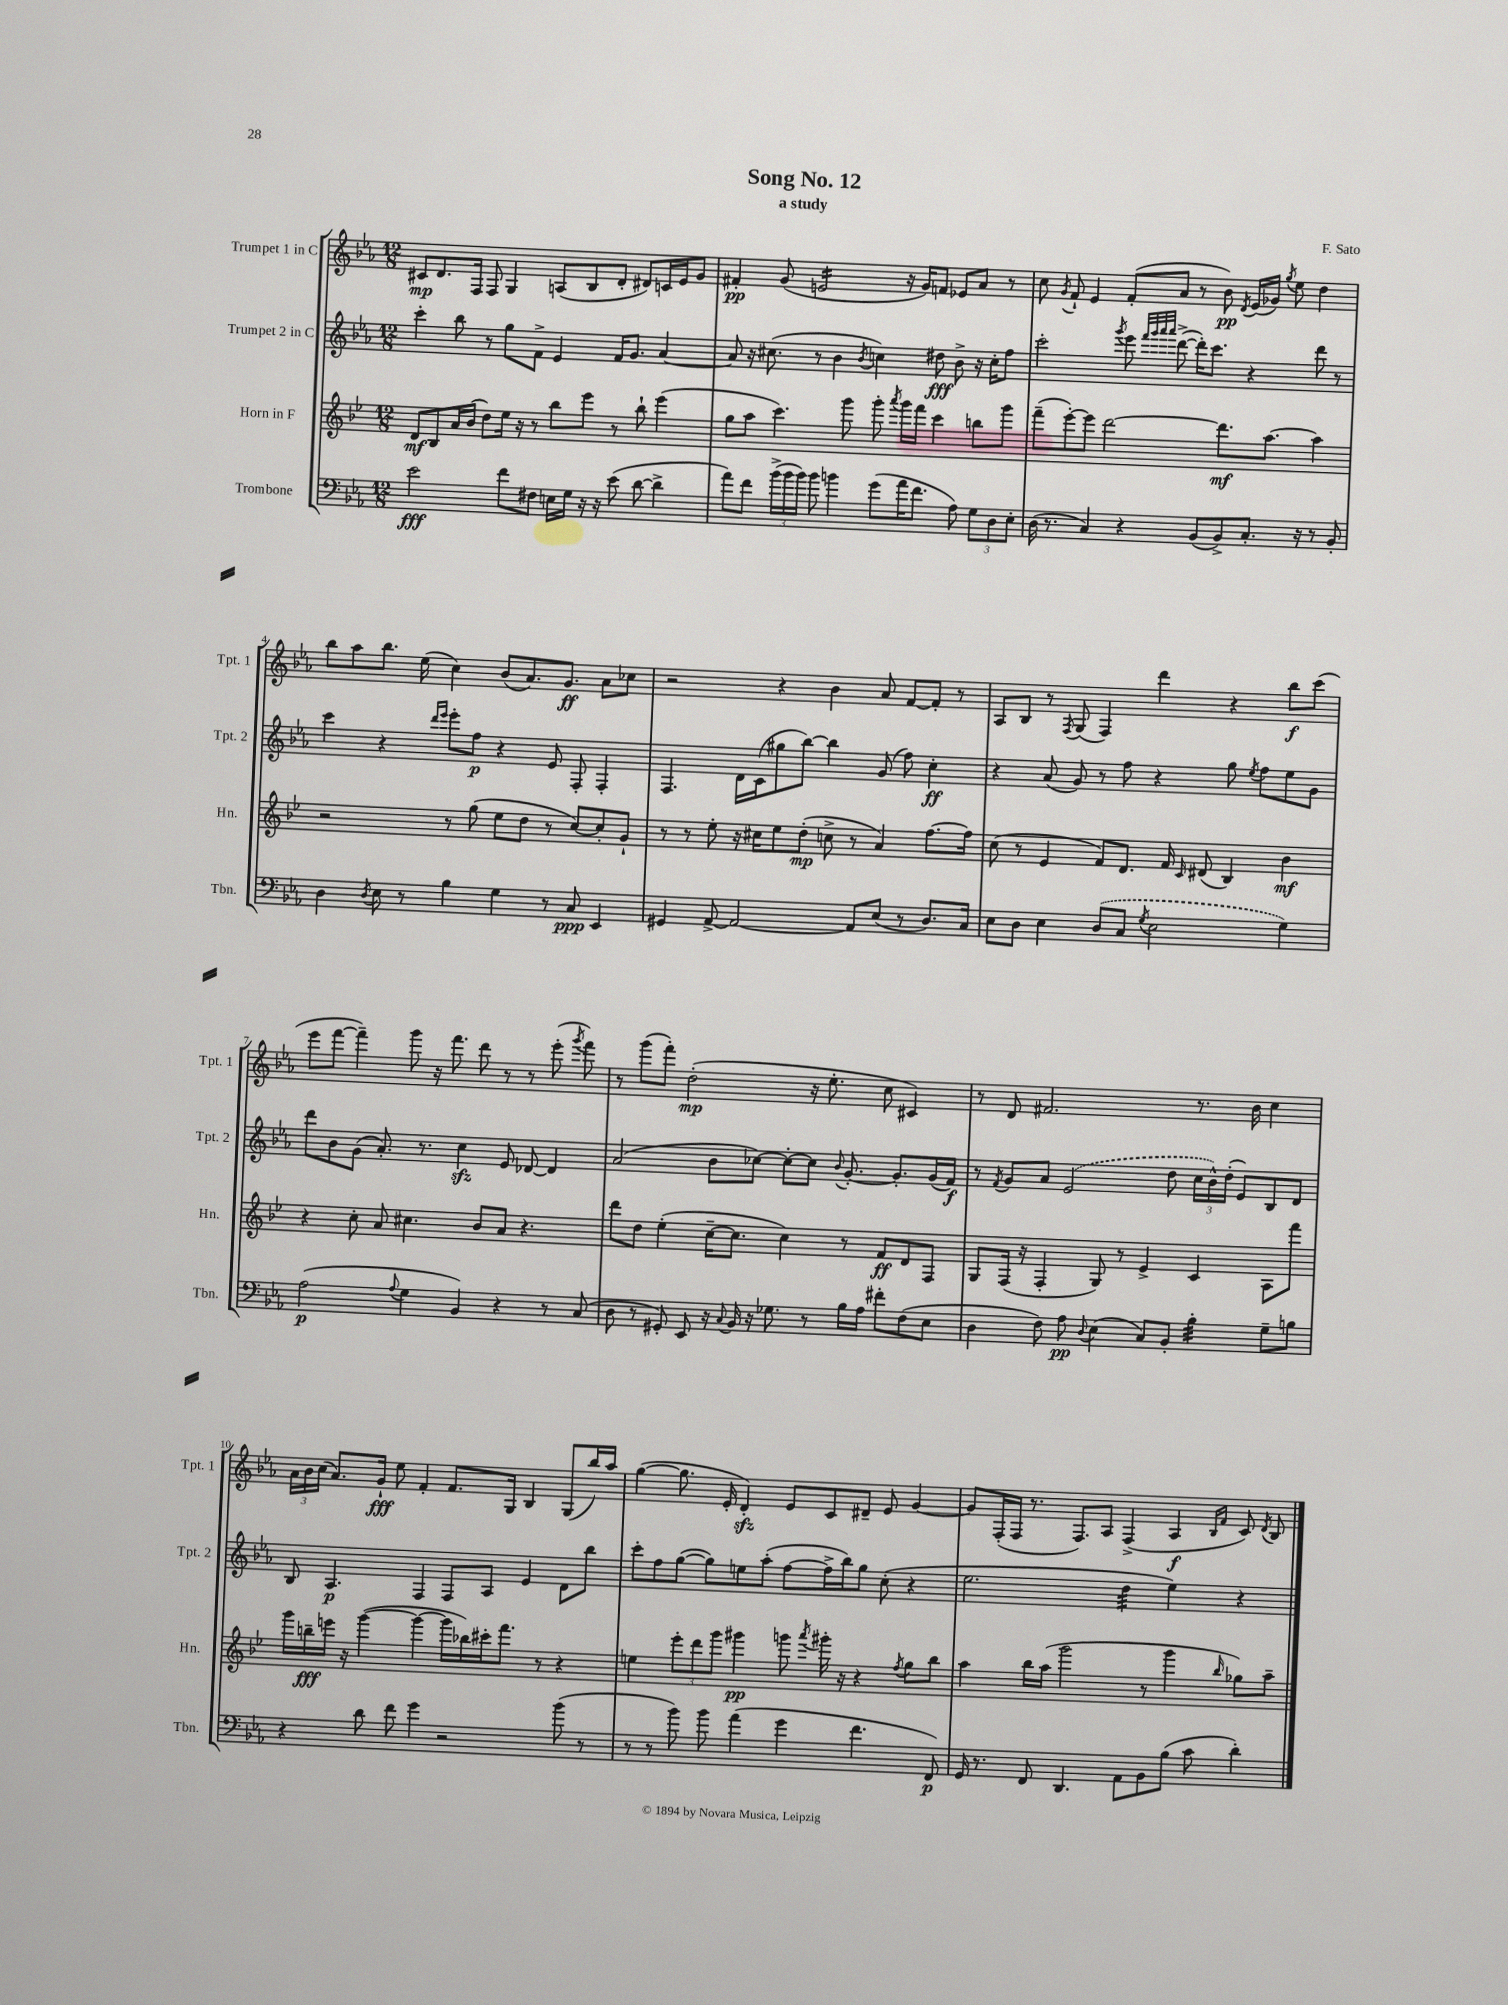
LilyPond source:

\header { title = "Song No. 12" composer = "F. Sato" subtitle = "a study" }
<<
\new StaffGroup <<
\new Staff = "s0" \with { instrumentName = "Trumpet 1 in C" shortInstrumentName = "Tpt. 1" } {
    \clef treble \key ees \major \numericTimeSignature \time 12/8
    \autoBeamOff cis'8[\mp d'8. f16] f8 g4 a8[( bes8 d'8]-. dis'8[) c'16 ees'16 g'8] |
    fis'4-.\pp g'8( e'2:16 r16 g'16[) f'8] ees'8[ aes'8] r8 |
    c''8 \acciaccatura { g'8 } f'8-! ees'4 f'8[-.( aes'8] r8 bes'8\pp) \acciaccatura { d'8 } ees'16[( ges'16]) \acciaccatura { g''8 } ees''8 d''4 |
    bes''8[ aes''8 bes''8.] ees''16( c''4) bes'8[( aes'8.) g'8.]\ff aes'8[ ces''8] |
    r2 r4 bes'4 aes'8 f'8[~ f'8]-. r8 |
    aes8[ bes8] r8 \acciaccatura { f8 } g8( f4) d'''4 r4 bes''8[\f c'''8]( |
    ees'''8[ f'''8]~ f'''4--) g'''8 r16 f'''8. d'''8 r8 r8 ees'''8-.( \acciaccatura { g'''8 } f'''8) |
    r8 g'''8[( f'''8]-.) d''2-.\mp( r16 ees''8.-. c''8 cis'4) |
    r8 d'8 fis'2. r8. bes'16 c''4 |
    \tuplet 3/2 { aes'16[ bes'16 c''16]( } aes'8.[) g'16]-!\fff ees''8 f'4-. f'8.[ g16] bes4 g8[( bes''16) aes''16] |
    g''4~( g''8. ees'16-. d'4-.\sfz) ees'8[ c'8 dis'8]-- ees'8 g'4~ |
    g'8[ f16-.( f16] r8. f8.[) aes8] f4->( aes4\f \grace { bes16[ f'16] } c'8) \acciaccatura { d'8 } bes8 \bar "|." |
}
\new Staff = "s1" \with { instrumentName = "Trumpet 2 in C" shortInstrumentName = "Tpt. 2" } {
    \clef treble \key ees \major \numericTimeSignature \time 12/8
    \autoBeamOff c'''4-. bes''8 r8 g''8[ f'8]-> ees'4 f'16[ g'8.] aes'4~ |
    aes'8 r16 cis''8.( r8 bes'4 \acciaccatura { bes'8 } c''4) dis''8\fff bes'8-> r16 c''16[-. f''8] |
    c'''2-. \acciaccatura { g'''8 } ees'''8 \grace { f'''32[ g'''32 aes'''32 aes'''32] } d'''8~->( d'''16[-.) c'''8.] r4 d'''8 r8 |
    c'''4 r4 \grace { d'''16[ ees'''16] } ees'''8[-. f''8]\p r4 ees'8 f8-. f4-. |
    f4. d'16[ c'16( gis''8 bes''8]~) bes''4 g'8( f''8) c''4-.\ff |
    r4 aes'8( g'8) r8 f''8 r4 g''8 \acciaccatura { ees''8 } f''8[ ees''8 g'8] |
    d'''8[ bes'8 g'8]( aes'8.-.) r8. c''4\sfz ees'8 des'8~ des'4 |
    aes'2( bes'8[ ces''8]~) ces''8[~-. ces''8] \appoggiatura { bes'8 } g'8.~-. g'8.[-. g'16( f'16]\f) |
    r8 \acciaccatura { f'8 } g'8[ aes'8] \once \slurDashed ees'2( d''8 \tuplet 3/2 { c''16[ bes'16-^) d''16]-.( } ees'8[) bes8 d'8] |
    bes8 aes4.\p f4 f8[ aes8] ees'4 d'8[ bes''8] |
    c'''8[-. f''8 g''8]~( g''8[) e''8 aes''8]-.( f''8[~ f''16-> bes''16) g''8] c''8-.( r4 |
    ees''2. d''4:32 ees''4) r4 \bar "|." |
}
\new Staff = "s2" \with { instrumentName = "Horn in F" shortInstrumentName = "Hn." } {
    \clef treble \key bes \major \numericTimeSignature \time 12/8
    \autoBeamOff d'8[\mf bes8 a'16 bes'16]( d''8[) ees''16] r16 r8 bes''8[ ees'''8] r8 bes''8-! ees'''4( |
    g''8[ a''8] c'''4.) g'''8 g'''8-. \acciaccatura { a'''8 } g'''16[ f'''16] c'''4 b''8[ g'''8] |
    f'''8[--( ees'''8~-.) ees'''8] d'''2~ d'''8.[\mf a''8.]~ a''4 |
    r2 r8 g''8( ees''8[ d''8] r8 c''8[~) c''8-. g'8]-! |
    r8 r8 ees''8-. r16 cis''16[ ees''8 d''8]-.\mp( c''8-> r8 a'4) f''8.[~ f''16] |
    c''8( r8 ees'4 f'8[) d'8.] f'16 \grace { c'16 } dis'8( bes4) bes'4\mf |
    r4 c''8-. a'8 cis''4. bes'8[ a'8] r4. |
    d'''8[ d''8] ees''4-.( c''16[~-- c''8.] c''4) r8 f'8[\ff d'8 f8] |
    g8[ f16]( r16 f4-. g8) r8 ees'4-> c'4 a8[ f'''8] |
    g'''16[ b''16--\fff e'''16] r16 g'''4~( g'''4~ g'''16[ bes''16) cis'''16-. f'''8.] r8 r4 |
    e''4 \tuplet 3/2 { ees'''8[-. d'''8 g'''8] } gis'''4\pp g'''8 \acciaccatura { a'''8 } gis'''16-. r16 r4 \acciaccatura { f''8 } g''8[ bes''8] |
    a''4 bes''16[ a''16]( g'''2 r8 g'''4 \grace { bes''16 } ges''8[) a''8]-- \bar "|." |
}
\new Staff = "s3" \with { instrumentName = "Trombone" shortInstrumentName = "Tbn." } {
    \clef bass \key ees \major \numericTimeSignature \time 12/8
    \autoBeamOff ees'2\fff f'8[ fis8] e16[ g16] r16 r16 ees'8( d'8~ d'4-> |
    aes'8[) f'8] \tuplet 3/2 { bes'16[->( bes'16 bes'16]) } bes'8 b'4 g'8[( aes'16 f'8.] aes8) \tuplet 3/2 { g8[ d8 ees8]-. } |
    d16( r8. c4) r4 bes,8[( bes,8->) c8.]-. r16 r8 bes,8-. |
    d4 \acciaccatura { d8 } ees8 r8 bes4 g4 r8 c8\ppp ees,4 |
    gis,4 aes,8~-> aes,2~ aes,8[ ees8]( r8 d8.[) c16] |
    ees8[ d8] ees4 \once \slurDashed d8[( c8] \acciaccatura { g8 } ees2 g4) |
    aes2\p( \appoggiatura { aes8 } g4 bes,4) r4 r8 c8( |
    d8 r8 gis,8-.) ees,8 r16 \appoggiatura { c8 } bes,16 r16 ges8. r8 bes16[ aes16] fis'8[-. f8( ees8] |
    d4 f8) aes8\pp \appoggiatura { d8 } ees4( c8[) bes,8]-. bes4:32-. g8[-- b8] |
    r4 d'8 f'8 g'4 r2 bes'8( r8 |
    r8 r8 bes'8) bes'8 aes'4( g'4 f'4. f,8\p) |
    g,16 r8. f,8 d,4. aes,8[ bes,8 bes8]( c'8 d'4-.) \bar "|." |
}
>>
>>
